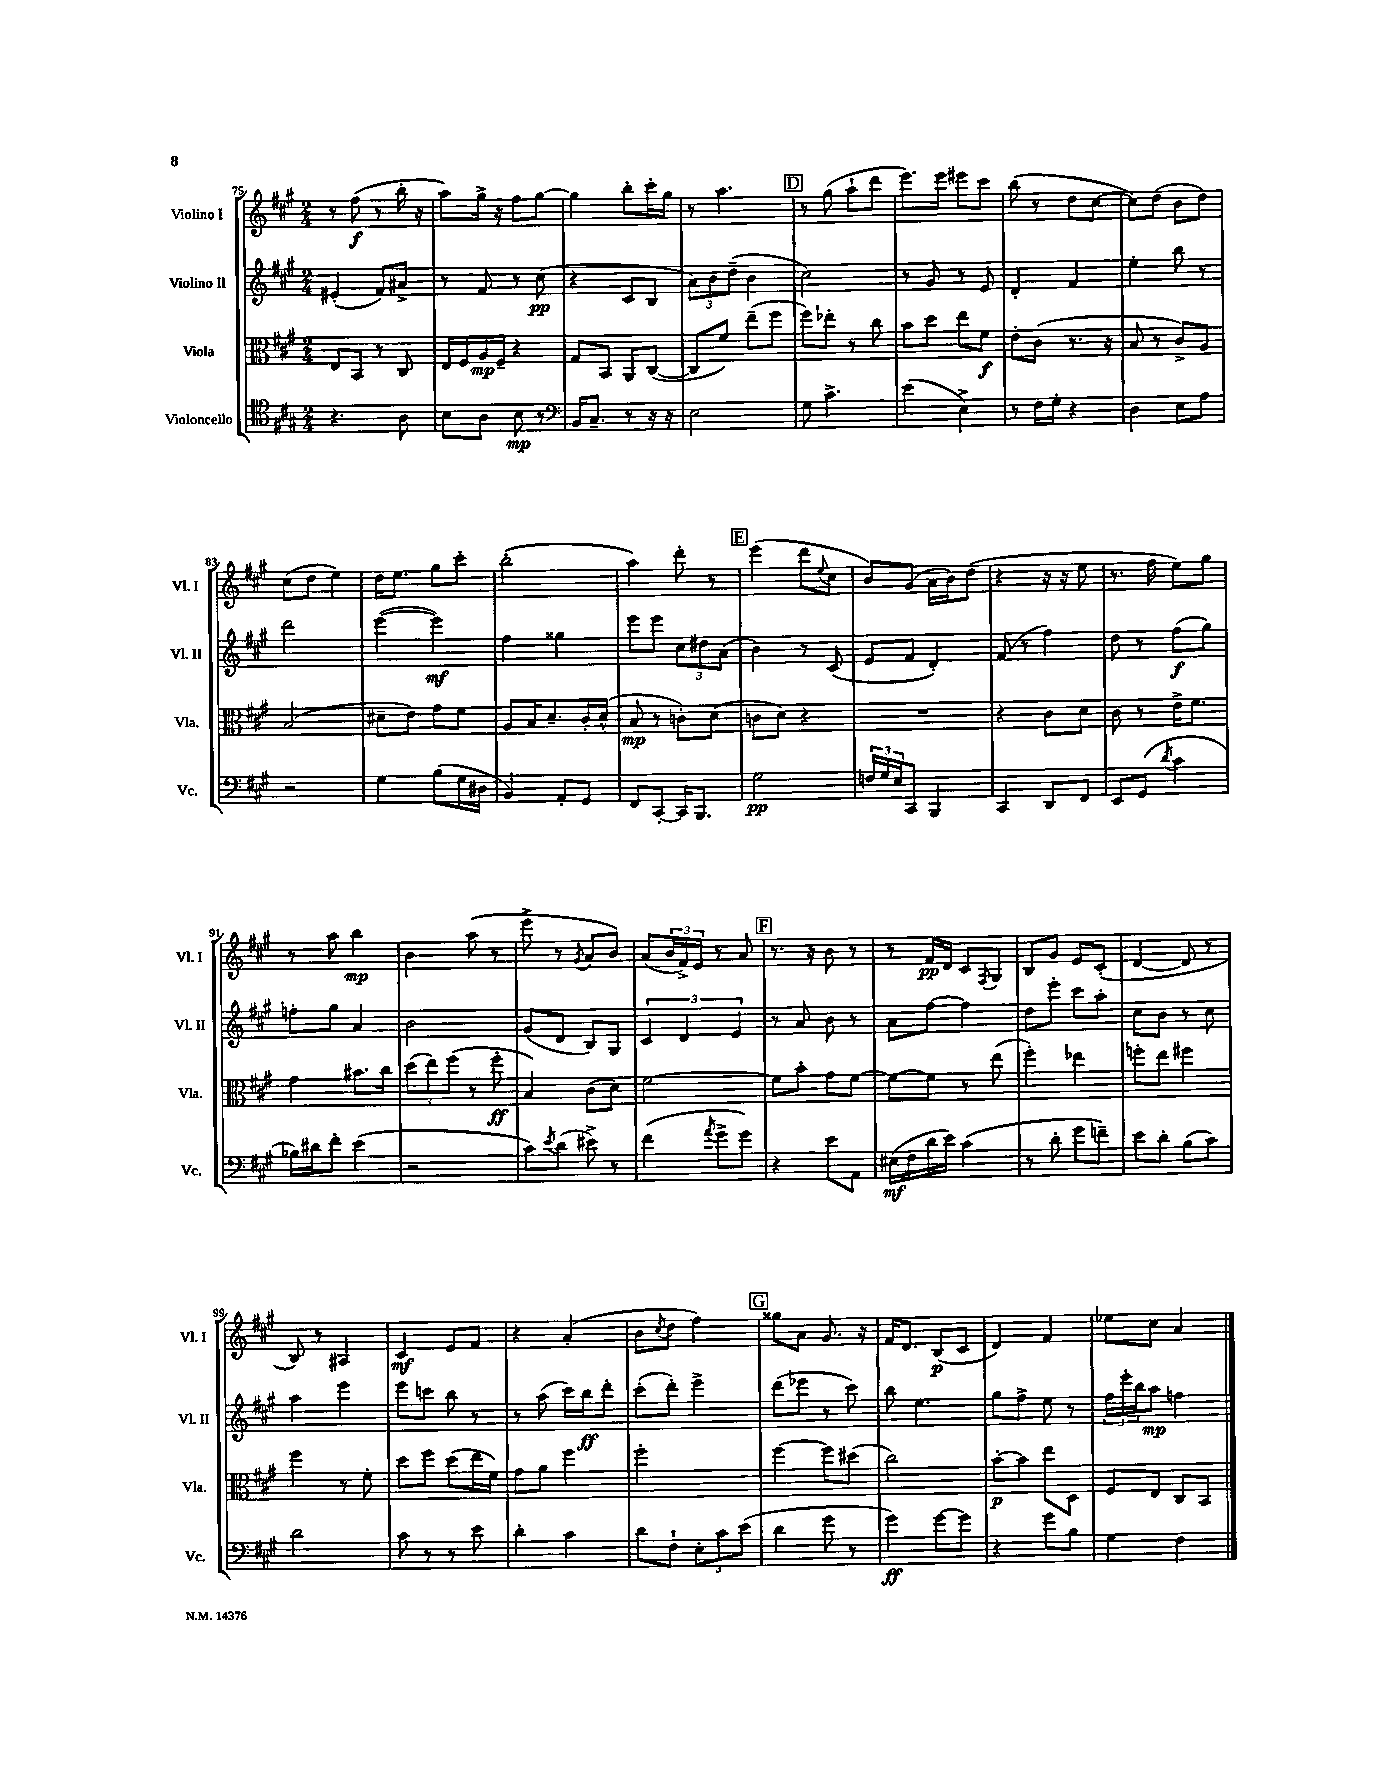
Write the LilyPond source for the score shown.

<<
\new StaffGroup <<
\new Staff = "s0" \with { instrumentName = "Violino I" shortInstrumentName = "Vl. I" } {
    \clef treble \key a \major \numericTimeSignature \time 2/4
    r8 fis''8\f( r8 b''16-. r16 |
    a''8) gis''16-> r16 fis''8 gis''8~ |
    gis''4 b''8-. cis'''16-. gis''16 |
    r8 a''4. |
    \mark \markup { \box "D" } r8 gis''8( a''8-! d'''8 |
    e'''8.) e'''16 eis'''8 cis'''8 |
    b''8( r8 d''8 cis''8~ |
    cis''8) d''8( b'8 d''8) |
    cis''8( d''8 e''4) |
    d''16 e''8. gis''8 cis'''8-. |
    b''2-.( |
    a''4) d'''8-. r8 |
    \mark \markup { \box "E" } e'''4( d'''8 \appoggiatura { e''8 } cis''8 |
    b'8) gis'8( a'16 b'16) d''8( |
    r4 r16 r16 e''8 |
    r8. fis''16 e''8) gis''8 |
    r8 a''8 b''4\mp |
    b'4 a''8( r8 |
    e'''8-> r8 \acciaccatura { gis'8 } a'8 b'8) |
    a'8( \tuplet 3/2 { b'16 fis'16->) e'16 } r8 a'8 |
    \mark \markup { \box "F" } r8. r16 b'8 r8 |
    r8 fis'16\pp d'16 cis'8 \acciaccatura { fis8 } gis8 |
    b8 gis'8 e'8 cis'8-.( |
    d'4~ d'8 r8 |
    b8) r8 ais4 |
    cis'4\mf e'8 fis'8 |
    r4 a'4-.( |
    b'8 \acciaccatura { cis''8 } d''8 fis''4) |
    \mark \markup { \box "G" } gisis''8 a'8 gis'8. r16 |
    fis'16 d'8. b8\p( cis'8 |
    d'4) fis'4 |
    ees''8 cis''8 a'4 \bar "|." |
}
\new Staff = "s1" \with { instrumentName = "Violino II" shortInstrumentName = "Vl. II" } {
    \clef treble \key a \major \numericTimeSignature \time 2/4
    eis'4-.( fis'8) ais'8-> |
    r8 fis'8 r8 cis''8\pp( |
    r4 cis'8 b8 |
    \tuplet 3/2 { a'8) b'8 d''8--( } b'4 |
    \mark \markup { \box "D" } cis''2) |
    r8 gis'8 r8 e'8 |
    d'4-. fis'4 |
    e''4-. b''8 r8 |
    d'''2 |
    e'''4~( e'''4\mf) |
    fis''4 gisis''4 |
    e'''8 e'''8 \tuplet 3/2 { cis''8 dis''8 a'8( } |
    \mark \markup { \box "E" } b'4) r8 cis'8( |
    e'8 fis'8 d'4-.) |
    fis'8( r8 fis''4) |
    d''8 r8 fis''8\f( gis''8) |
    f''8-. gis''8 a'4 |
    b'2 |
    gis'8( d'8 b8) gis8 |
    \tuplet 3/2 { cis'4 d'4 e'4 } |
    \mark \markup { \box "F" } r8 a'8 b'8 r8 |
    a'8 fis''8~ fis''4 |
    d''8 e'''8-. cis'''8 a''8-. |
    cis''8 b'8 r8 cis''8 |
    a''4 e'''4 |
    e'''8 c'''8 b''8 r8 |
    r8 a''8( cis'''16) b''16\ff d'''8-. |
    cis'''8-.( d'''8-.) e'''4-> |
    \mark \markup { \box "G" } d'''8( ees'''8 r8 cis'''8) |
    b''8 e''4. |
    gis''8 fis''8-> e''8 r8 |
    \tuplet 3/2 { fis''16 e'''16-. b''16 } a''8\mp f''4 \bar "|." |
}
\new Staff = "s2" \with { instrumentName = "Viola" shortInstrumentName = "Vla." } {
    \clef alto \key a \major \numericTimeSignature \time 2/4
    e8 b,8 r8 cis8 |
    e16 fis16 a16\mp fis16-- r4 |
    gis8 b,8 a,8 cis8~( |
    cis8 fis'8) e''8--( fis''8 |
    \mark \markup { \box "D" } fis''8) ees''8-. r8 cis''8 |
    b'8 d''8 e''8 fis'8\f |
    e'8-. cis'8( r8. r16 |
    b8 r8 cis'8->) a8 |
    b2( |
    dis'8-- e'8) gis'8 fis'8 |
    a8 b16 d'8.-- cis'16-. d'16-^( |
    b8\mp r8 c'8-.) d'8( |
    \mark \markup { \box "E" } c'8 d'8) r4 |
    R2 |
    r4 cis'8 d'8 |
    cis'8 r8 e'16-> fis'8. |
    gis'4 bis'8. cis''16 |
    \tuplet 3/2 { d''8( e''8) fis''8( } r8 fis''8-.\ff |
    b4) cis'8( d'8) |
    fis'2~ |
    \mark \markup { \box "F" } fis'8 b'8-. gis'8 fis'8~ |
    fis'8~ fis'8 r8 e''8( |
    fis''4-.) ees''4 |
    f''8-. e''8 fis''4 |
    fis''4 r8 fis'8-. |
    d''8 fis''8 d''8( e''16 fis'16) |
    gis'8 a'8 fis''4 |
    fis''2-. |
    \mark \markup { \box "G" } fis''4~ fis''8 dis''8( |
    cis''2) |
    b'8~-.\p b'8 e''8 d8 |
    fis8 e8 cis8 b,8 \bar "|." |
}
\new Staff = "s3" \with { instrumentName = "Violoncello" shortInstrumentName = "Vc." } {
    \clef tenor \key a \major \numericTimeSignature \time 2/4
    r4. a8 |
    b8 a8 b8\mp r8 |
    \clef bass b,16 cis8.-- r8 r16 r16 |
    e2 |
    \mark \markup { \box "D" } gis8 cis'4.-> |
    e'4( e4->) |
    r8 fis16 gis16-. r4 |
    d4 e8 a8 |
    r2 |
    gis4 b8( gis16 dis16 |
    b,4) a,8-. gis,8 |
    fis,8 cis,8~-. cis,16 b,,8. |
    \mark \markup { \box "E" } gis2\pp |
    \tuplet 3/2 { f16 gis16 e16 } cis,8 b,,4 |
    cis,4 d,8 fis,8 |
    e,8 gis,8( \acciaccatura { d'8 } cis'4 |
    bes16) dis'16 fis'8-. e'4( |
    r2 |
    cis'8) \acciaccatura { e'8 } d'8( eis'8->) r8 |
    fis'4( \acciaccatura { a'8 } gis'8-> gis'8) |
    \mark \markup { \box "F" } r4 e'8 a,8 |
    eis16\mf( fis16 d'16 e'16) cis'4( |
    r8 d'8-. gis'8 f'8--) |
    e'8 d'8-. b8( cis'8) |
    d'2 |
    cis'8 r8 r8 e'8 |
    d'4-. cis'4 |
    d'8 fis8-! \tuplet 3/2 { e8-. cis'8 e'8( } |
    \mark \markup { \box "G" } d'4 gis'8 r8 |
    gis'4\ff) gis'8~ gis'8 |
    r4 gis'8 b8 |
    gis4 fis4 \bar "|." |
}
>>
>>
\layout { \context { \Score currentBarNumber = #75 } }
